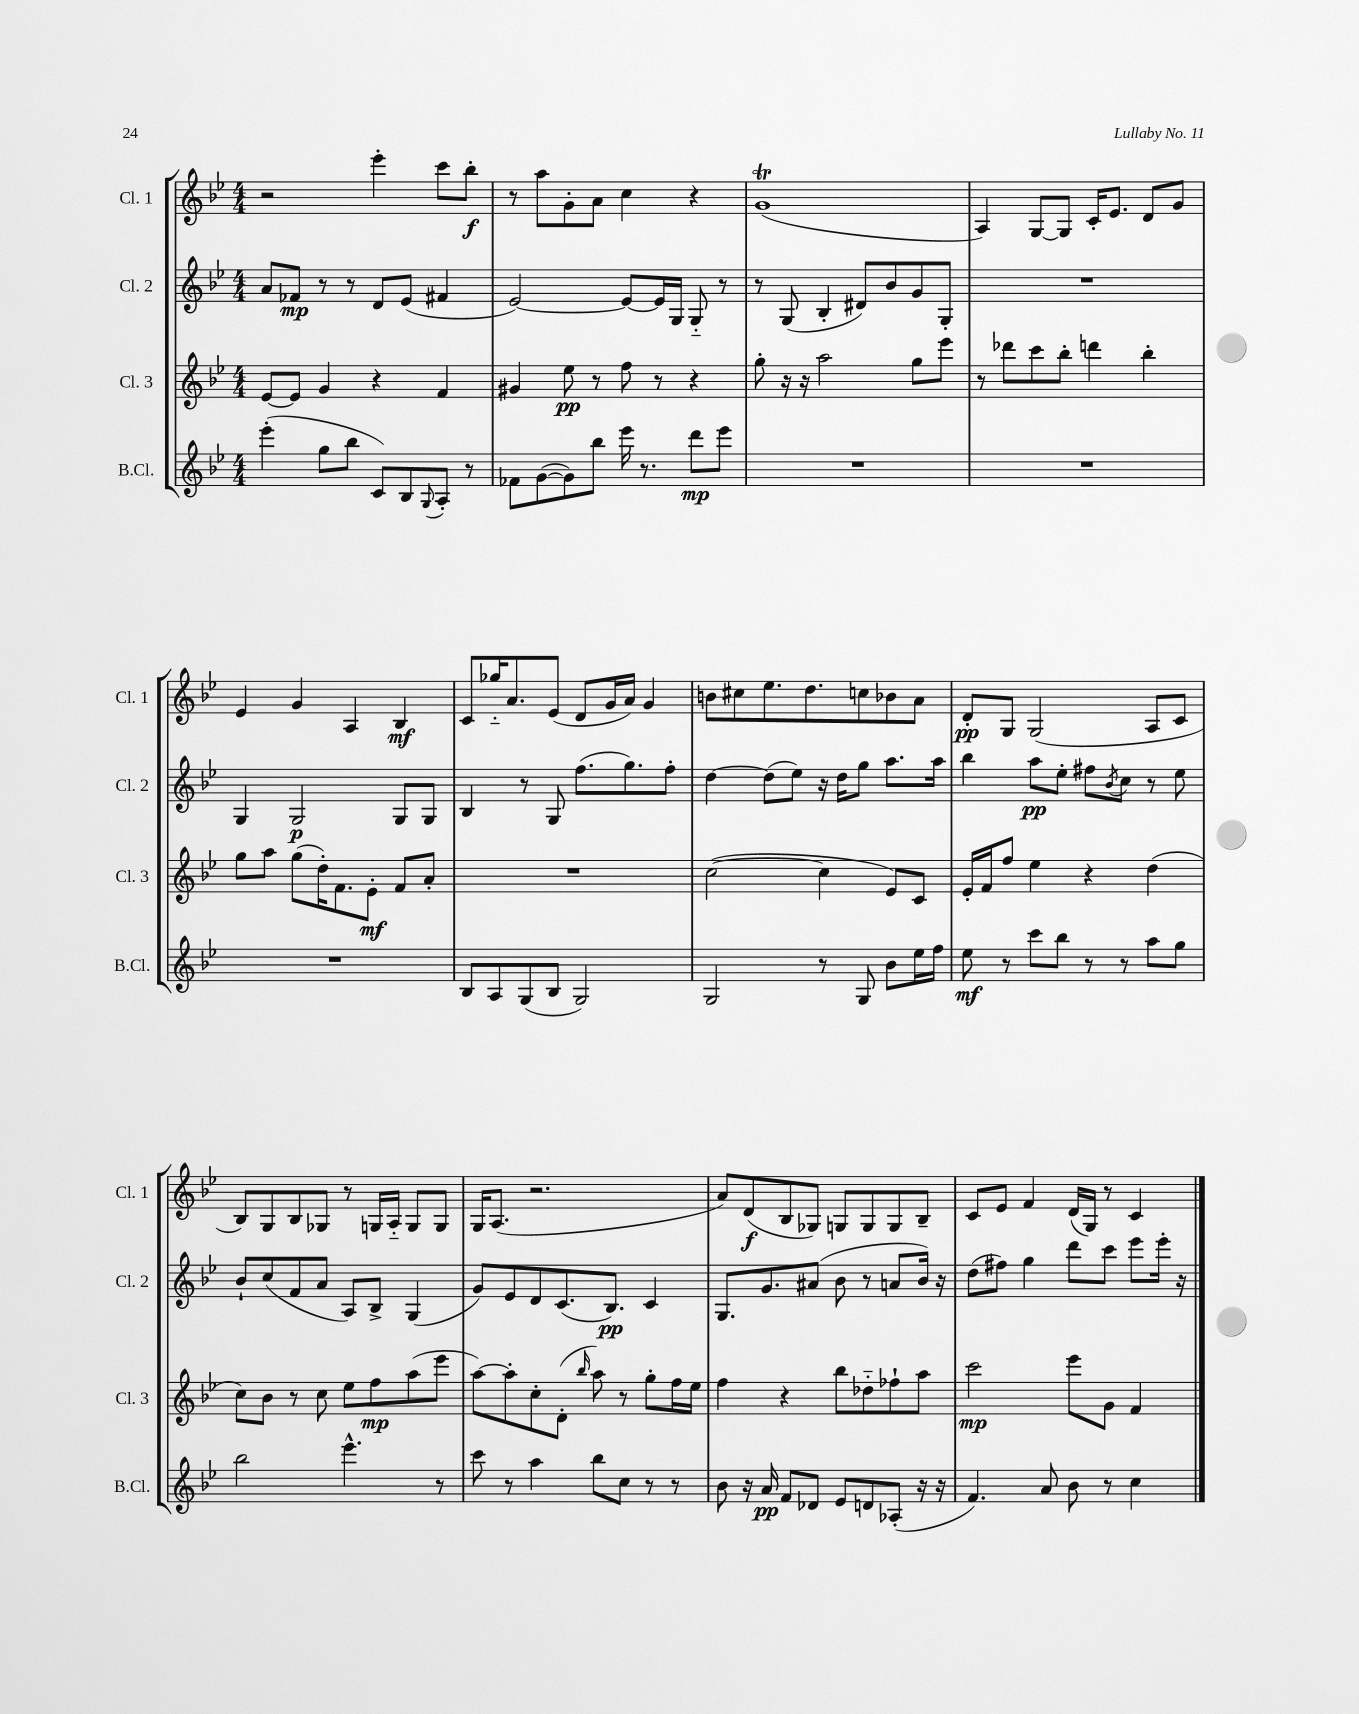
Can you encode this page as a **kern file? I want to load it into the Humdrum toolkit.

**kern	**kern	**kern	**kern
*staff4	*staff3	*staff2	*staff1
*clefG2	*clefG2	*clefG2	*clefG2
*k[b-e-]	*k[b-e-]	*k[b-e-]	*k[b-e-]
*M4/4	*M4/4	*M4/4	*M4/4
(4eee-'	[8e-	8a	2r
.	8e-]	8f-	.
8gg	4g	8r	.
8bb-	.	8r	.
8c)	4r	8d	4eee-'
8B-	.	(8e-	.
8qqG	.	.	.
8A'	4f	4f#	8ccc
8r	.	.	8bb-'
=	=	=	=
8f-	4g#	[2e-)	8r
([8g	.	.	8aa
8g])	8ee-	.	8g'
8bb-	8r	.	8a
16eee-	8ff	8e-_	4cc
8.r	.	.	.
.	8r	16e-]	.
.	.	16G	.
8ddd	4r	8G'~	4r
8eee-	.	8r	.
=	=	=	=
1r	8gg'	8r	(1g
.	16r	(8G	.
.	16r	.	.
.	2aa	4B-'	.
.	.	8d#)	.
.	.	8b-	.
.	8gg	8g	.
.	8eee-	8G'	.
=	=	=	=
1r	8r	1r	4A)
.	8ddd-	.	.
.	8ccc	.	[8G
.	8bb-'	.	8G]
.	4ddd	.	16c'
.	.	.	8.e-
.	4bb-'	.	8d
.	.	.	8g
=	=	=	=
1r	8gg	4G	4e-
.	8aa	.	.
.	(8gg	2G	4g
.	16dd')	.	.
.	8.f	.	.
.	.	.	4A
.	8e-'	.	.
.	8f	8G	4B-
.	8a'	8G	.
=	=	=	=
8B-	1r	4B-	8c
8A	.	.	16gg-'~
.	.	.	8.a
(8G	.	8r	.
8B-	.	8G	(8e-
2G)	.	(8.ff	8d
.	.	.	16g
.	.	8.gg)	16a)
.	.	.	4g
.	.	8ff'	.
=	=	=	=
2G	([2cc	[4dd	8b
.	.	.	8cc#
.	.	(8dd]	8.ee-
.	.	8ee-)	.
.	.	.	8.dd
8r	4cc]	16r	.
.	.	16dd	.
8G	.	8gg	8cc
8b-	8e-)	8.aa	8b-
16ee-	8c	.	8a
16ff	.	16aa	.
=	=	=	=
8ee-	16e-'	4bb-	8d'
.	16f	.	.
8r	8ff	.	8G
8ccc	4ee-	8aa	(2G
8bb-	.	8ee-'	.
8r	4r	8ff#	.
.	.	8qb-	.
8r	.	8cc	.
8aa	(4dd	8r	8A
8gg	.	8ee-	8c
=	=	=	=
2bb-	8cc)	8b-`	8B-)
.	8b-	(8cc	8G
.	8r	8f	8B-
.	8cc	8a	8G-
4.eee-^^	8ee-	8A)	8r
.	8ff	8B-^	16G
.	.	.	16A'~
.	(8aa	(4G	8G
8r	8eee-	.	8G
=	=	=	=
8ccc	[8aa)	8g)	16G
.	.	.	(8.A
8r	8aa']	8e-	.
4aa	8cc'	8d	2.r
.	(8d'	(8.c	.
.	16qqbb-	.	.
8bb-	8aa)	.	.
.	.	8.B-)	.
8cc	8r	.	.
8r	8gg'	4c	.
8r	16ff	.	.
.	16ee-	.	.
=	=	=	=
8b-	4ff	8.G	8a)
16r	.	.	(8d
16a	.	8.g	.
8f	4r	.	8B-
8d-	.	(8a#	8G-)
8e-	8bb-	8b-	8G
8d	8dd-'~	8r	8G
(8A-'	8ff-`	8a	8G
16r	8aa	16b-)	8B-~
16r	.	16r	.
=	=	=	=
4.f)	2ccc	(8dd	8c
.	.	8ff#)	8e-
.	.	4gg	4f
8a	.	.	.
8b-	8eee-	8ddd	(16d
.	.	.	16G)
8r	8g	8ccc	8r
4cc	4f	8eee-	4c
.	.	16eee-'	.
.	.	16r	.
==	==	==	==
*-	*-	*-	*-
